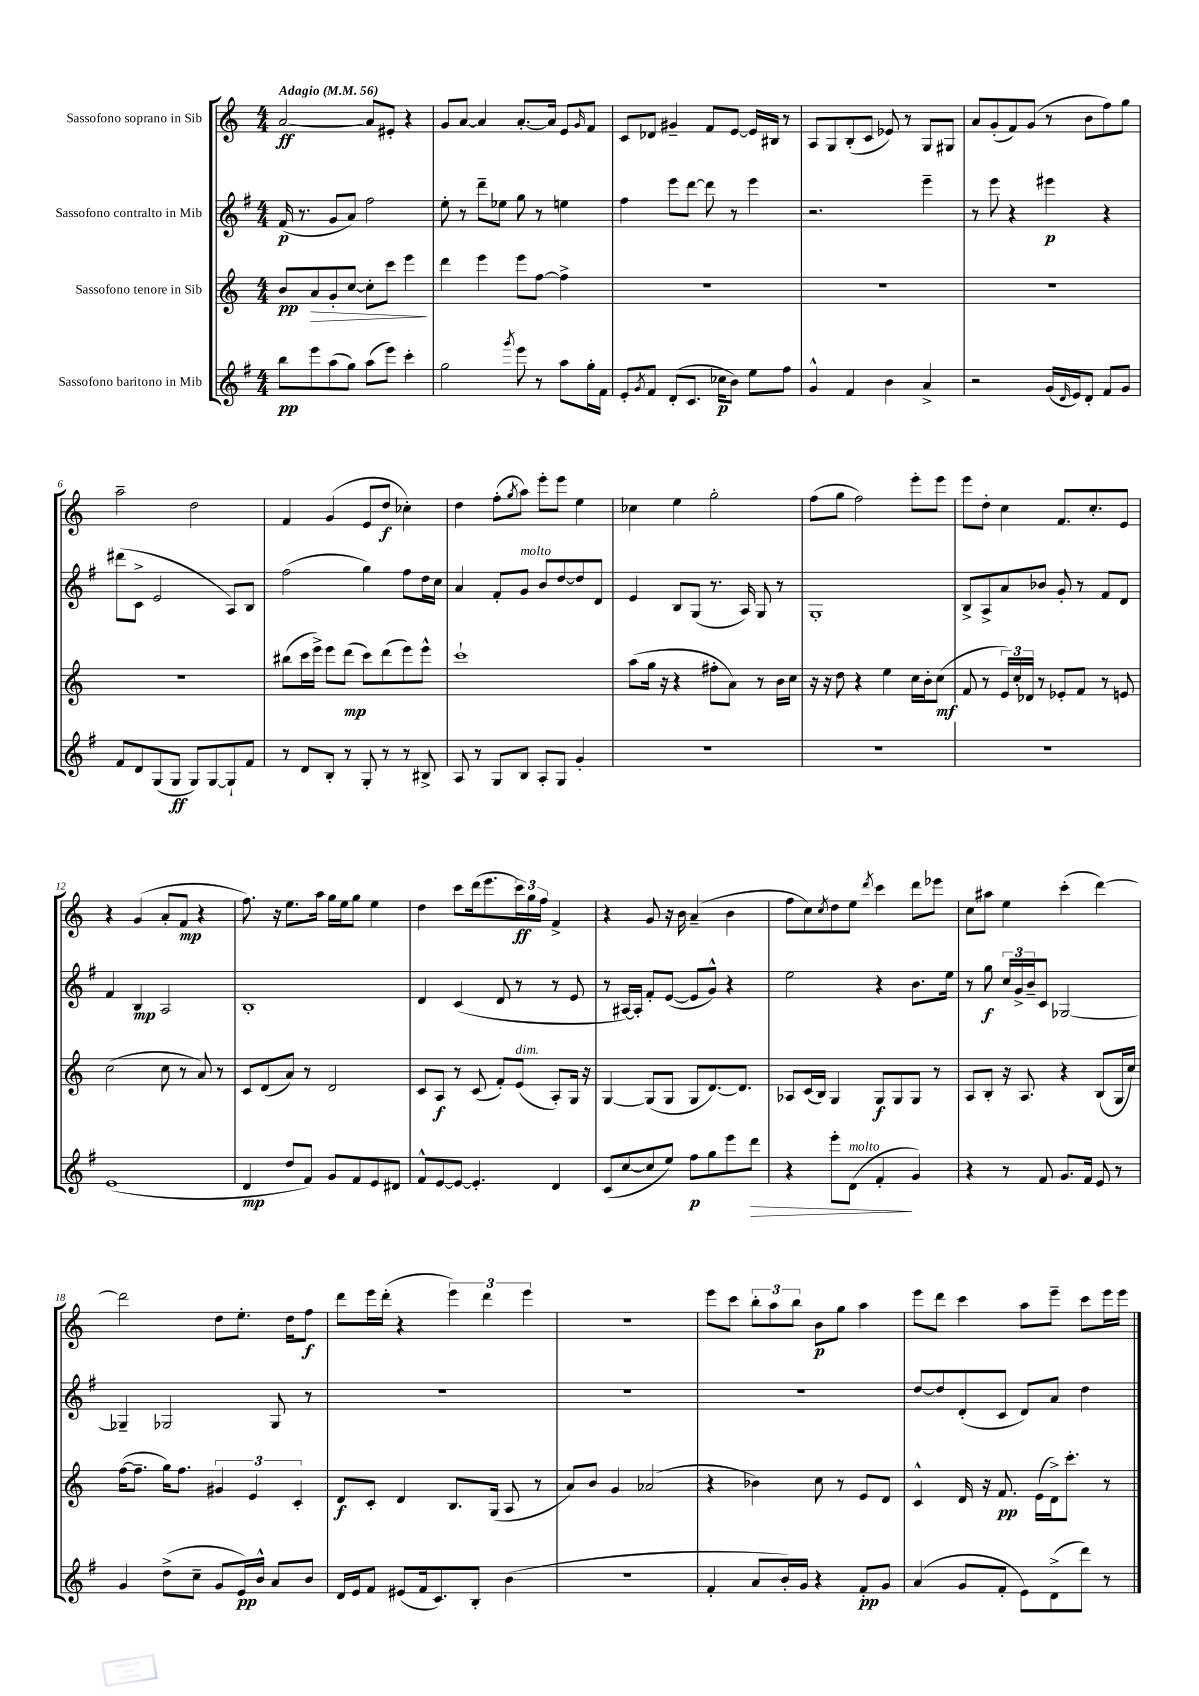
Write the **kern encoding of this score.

**kern	**kern	**kern	**kern
*staff4	*staff3	*staff2	*staff1
*clefG2	*clefG2	*clefG2	*clefG2
*k[f#]	*k[]	*k[f#]	*k[]
*M4/4	*M4/4	*M4/4	*M4/4
*MM56	*MM56	*MM56	*MM56
8bb	8b	(16f#	[2a
.	.	8.r	.
8eee	8a	.	.
(8aa	8g'	8g	.
8gg)	[8cc	8a)	.
(8aa	8cc']	2ff#	8a]
8eee)	8ccc	.	8e#'
4ccc'	4eee	.	4r
=	=	=	=
2gg	4ddd	8ee'	8g
.	.	8r	[8a
.	4eee	8ddd~	4a]
.	.	8ee-	.
8qggg	.	.	.
8eee	8eee	8gg	[8.a'
8r	[8ff	8r	.
.	.	.	16a]
8aa	4ff^]	4ee	8e
.	.	.	16qqg
16gg'	.	.	8f
16f#	.	.	.
=	=	=	=
8e'	1r	4ff#	8c
8qg	.	.	.
8f#	.	.	8d-
(8d'	.	8eee	4g#~
8.c	.	[8ddd	.
.	.	8ddd]	8f
16cc-	.	.	.
8b)	.	8r	[8e
8ee	.	4eee	16e]
.	.	.	16B#
8ff#	.	.	8r
=	=	=	=
4g^^	1r	2.r	8A
.	.	.	8G
4f#	.	.	(8B'
.	.	.	8c
4b	.	.	8e-)
.	.	.	8r
4a^	.	4eee~	8G
.	.	.	8G#
=	=	=	=
2r	1r	8r	8a
.	.	8eee	(8g'
.	.	4r	8f)
.	.	.	(8g
(16g	.	4eee#	8r
16qqd	.	.	.
16e)	.	.	.
8d'	.	.	8b
8f#	.	4r	8ff)
8g	.	.	8gg
=	=	=	=
8f#	1r	(8ddd#	2aa~
8d	.	8c^	.
(8G	.	2e	.
8G	.	.	.
8G)	.	.	2dd
[8G	.	.	.
8G`]	.	8A)	.
8f#	.	8B	.
=	=	=	=
8r	(8bb#	(2ff#	4f
8d	16ccc	.	.
.	16eee^)	.	.
8B'	8eee	.	(4g
8r	(8ddd	.	.
8G'	8ccc)	4gg)	8e
8r	(8ddd	.	8dd
8r	8eee)	8ff#	4cc-')
8B#^	8eee^^	16dd	.
.	.	16cc	.
=	=	=	=
8A	1ccc`	4a	4dd
8r	.	.	.
8G	.	8f#'	(8ff'
.	.	.	8qgg
8B	.	8g	8aa)
8A'	.	8b	8eee'
8G	.	[8dd	8eee
4g'	.	8dd]	4ee
.	.	8d	.
=	=	=	=
1r	(8aa	4e	4cc-
.	16gg	.	.
.	16r	.	.
.	4r	8B	4ee
.	.	(8G	.
.	8ff#'	8.r	2gg'
.	8a)	.	.
.	.	16A)	.
.	8r	8G	.
.	16b	8r	.
.	16cc	.	.
=	=	=	=
1r	16r	1G'	(8ff
.	16r	.	.
.	8dd	.	8gg
.	4r	.	2ff)
.	4ee	.	.
.	16cc	.	8eee'
.	16b'	.	.
.	(8cc	.	8eee
=	=	=	=
1r	8f	8B^	8eee
.	8r	8A^	8dd'
.	24e)	8a	4cc
.	24cc'	.	.
.	24d-	.	.
.	8r	8b-	.
.	8e-'	8g'	8.f
.	8f	8r	.
.	.	.	8.cc'
.	8r	8f#	.
.	8e	8d	8e
=	=	=	=
(1e	(2cc	4f#	4r
.	.	4B	(4g
.	8cc	2A	8a'
.	8r	.	8f
.	8a)	.	4r
.	8r	.	.
=	=	=	=
4d	8c	1B'	8.ff)
.	(8d	.	.
.	.	.	16r
8dd	8a)	.	8.ee
8f#)	8r	.	.
.	.	.	16aa
8g	2d	.	16gg
.	.	.	16ee
8f#	.	.	8gg
8e	.	.	4ee
8d#	.	.	.
=	=	=	=
8f#^^	8c	4d	4dd
[8e	8A	.	.
8e_	8r	(4c	8ccc
4.e']	(8c	.	(16ddd
.	.	.	8.eee
.	8f')	8d	.
.	(8e	8r	24ccc)
.	.	.	24gg
.	.	.	24ff
4d	8A')	8r	4f^
.	16G	8e	.
.	16r	.	.
=	=	=	=
(8c	[4G	8r	4r
[8cc	.	[16A#)	.
.	.	16A#']	.
8cc]	(8G]	8f#'	8g
8ee)	8G	([8e	16r
.	.	.	16b
8ff#	8G	8e]	(4a~
8gg	[8.d)	8g^^)	.
8eee	.	4r	4b
.	8.d]	.	.
8ddd	.	.	.
=	=	=	=
4r	8A-	2ee	8ff
.	(16c	.	8cc)
.	16B)	.	.
.	.	.	8qcc
8eee'	4G	.	8dd
(8d	.	.	8ee
.	.	.	8qddd
4f#'	8G	4r	4ccc
.	8G	.	.
4g)	8G	8.b	8ddd
.	8r	.	8eee-
.	.	16ee	.
=	=	=	=
4r	8A	8r	8cc
.	8B'	8gg	8aa#
8r	16r	24cc	4ee
.	.	24g^	.
.	8.A	.	.
.	.	24b~	.
8f#	.	8c	.
8.g	4r	[2G-	(4ccc'
16f#	.	.	.
8e	(8B	.	[4ddd)
8r	16G	.	.
.	16cc)	.	.
=	=	=	=
4g	([16ff	4G-~]	2ddd]
.	8.ff~]	.	.
(8dd^	16gg)	2G-	.
.	8.ff	.	.
8cc~	.	.	.
8g	6g#	.	8dd
16e)	.	.	8.ee'
.	6e	.	.
16b^^	.	.	.
8a	.	8G-	.
.	.	.	16dd
.	6c'	.	.
8b	.	8r	8ff
=	=	=	=
16d	8d	1r	8ddd
16e	.	.	.
8f#	8c'	.	16eee
.	.	.	(16ddd'
(8e#	4d	.	4r
16f#	.	.	.
8.c)	.	.	.
.	8.B	.	6eee)
8B'	.	.	.
.	.	.	6ddd
.	(16G	.	.
(4b	8A	.	.
.	.	.	6eee
.	8r	.	.
=	=	=	=
1r	8a)	1r	1r
.	8b	.	.
.	4g	.	.
.	(2a-	.	.
=	=	=	=
4f#'	4r	1r	8eee
.	.	.	8ccc
8a	4b-)	.	12bb'
.	.	.	12aa
16b')	.	.	.
.	.	.	12bb
16g	.	.	.
4r	8cc	.	8b
.	8r	.	8gg
8f#'	8e	.	4aa
8g	8d	.	.
=	=	=	=
(4a	4c^^	[8dd	8eee
.	.	8dd]	8ddd
8g	16d	(8d'	4ccc
.	16r	.	.
8f#'	8.f	8c	.
8e)	.	8d)	8aa
.	(16e	.	.
(8d^	16d^)	8a	8eee~
.	8.ccc'	.	.
8ddd)	.	4dd	8ccc
8r	8r	.	16eee
.	.	.	16eee
==	==	==	==
*-	*-	*-	*-
